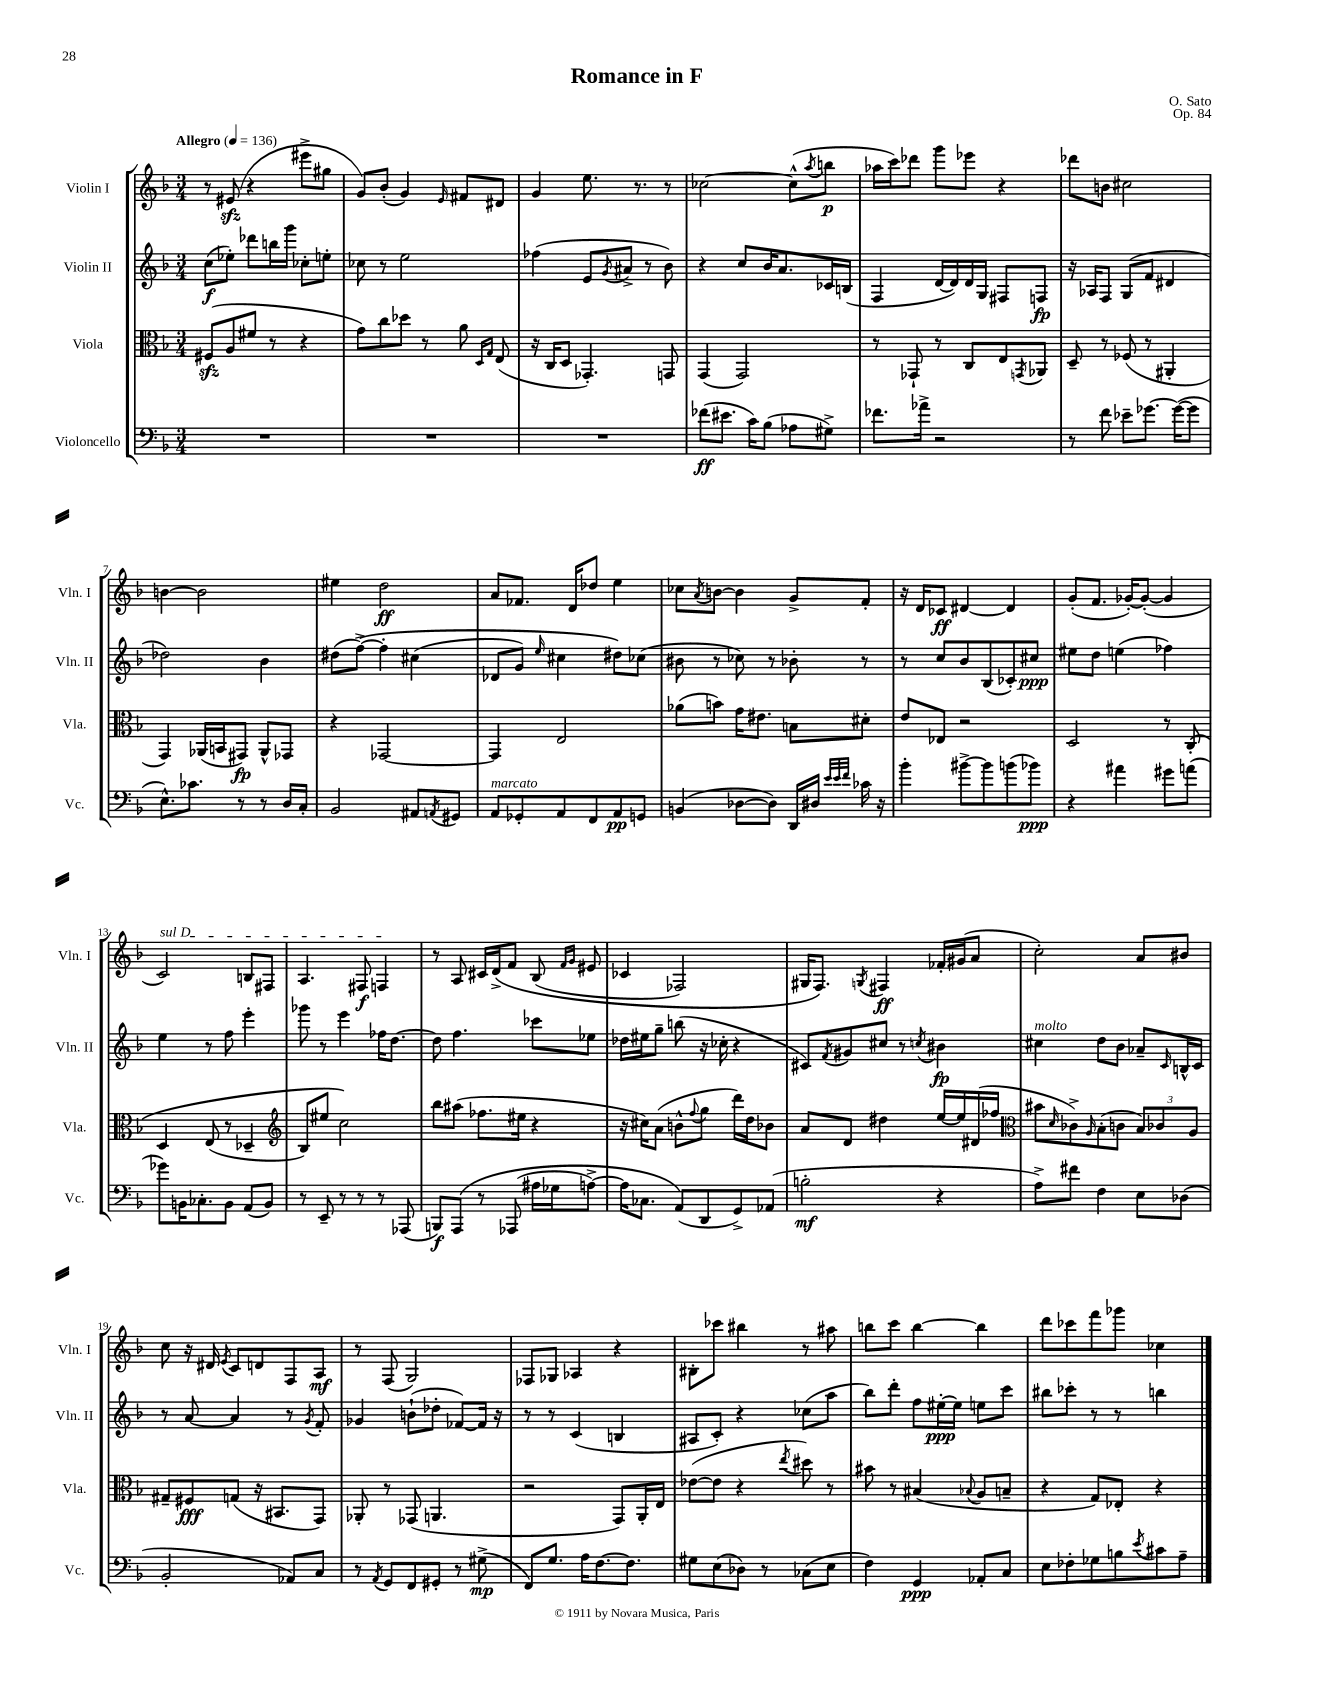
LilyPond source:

\header { title = "Romance in F" composer = "O. Sato" opus = "Op. 84" }
<<
\new StaffGroup <<
\new Staff = "s0" \with { instrumentName = "Violin I" shortInstrumentName = "Vln. I" } {
    \clef treble \key f \major \numericTimeSignature \time 3/4 \tempo "Allegro" 4 = 136
    r8 eis'8\sfz( r4 eis'''8-> gis''8 |
    g'8) bes'8-.( g'4) \grace { e'16 } fis'8 dis'8 |
    g'4 e''8. r8. r8 |
    ces''2~ ces''8-^( \acciaccatura { a''8 } b''8\p |
    aes''16 c'''16) des'''8 g'''8 ees'''8 r4 |
    des'''8 b'8 cis''2 |
    b'4~ b'2 |
    eis''4 d''2\ff |
    a'8 fes'8. d'16 des''8 e''4 |
    ces''8 \acciaccatura { a'8 } b'8~ b'4 g'8-> f'8-. |
    r16 d'16 ces'8\ff dis'4~ dis'4 |
    g'8-.( f'8. ges'16~-.) ges'8~-.( ges'4 |
    \once \override TextSpanner.bound-details.left.text = \markup { \italic "sul D" } c'2\startTextSpan) b8 fis8 |
    a4. fis8\f f4\stopTextSpan |
    r8 a8 cis'16 d'16->\( f'8 bes8( \grace { f'16 g'16 } eis'8 |
    ces'4 fes2) |
    gis16 f8.\) \acciaccatura { g8 } fis4\ff fes'16-. gis'16( a'8 |
    c''2-.) a'8 bis'8 |
    c''8 r16 dis'16 \acciaccatura { e'8 } c'8 d'8 f8 a8\mf |
    r8 f8( g2) |
    fes8 ges8 aes4 r4 |
    bis8-. ces'''8 bis''4 r8 ais''8 |
    b''8 c'''8 b''4~ b''4 |
    d'''8 ces'''8 f'''8 ges'''8 ces''4 \bar "|." |
}
\new Staff = "s1" \with { instrumentName = "Violin II" shortInstrumentName = "Vln. II" } {
    \clef treble \key f \major \numericTimeSignature \time 3/4
    c''8\f( ees''8-.) des'''8 b''16 g'''16 ces''8-. e''8-. |
    ces''8 r8 e''2 |
    fes''4( e'8 \acciaccatura { g'8 } ais'8-> r8 bes'8) |
    r4 c''8 bes'16 a'8. ces'16 b16( |
    f4 d'16~ d'16) d'16 g16 fis8 f8\fp |
    r16 aes16 f8 g8( f'8 dis'4 |
    des''2) bes'4 |
    dis''8( f''8~->)\( f''4-. cis''4( |
    des'8 g'8) \grace { e''16 } cis''4 dis''8\) ces''8( |
    bis'8 r8 ces''8) r8 bes'8-. r8 |
    r8 c''8 bes'8 bes8( ces'8-.) cis''8\ppp |
    eis''8 d''8 e''4( fes''4) |
    e''4 r8 f''8 e'''4-. |
    ges'''8 r8 e'''4 fes''16 d''8.~ |
    d''8 f''4. ces'''8 ees''8 |
    des''16 eis''16 g''8-- b''8( r16 ces''16-. r4 |
    cis'8) \acciaccatura { f'8 } gis'8 cis''8 r8 \acciaccatura { c''8 } bis'4\fp |
    cis''4^\markup { \italic "molto" } d''8 bes'8 aes'8-- \grace { c'16 } b16-^ c'16 |
    r8 a'8~ a'4 r8 \acciaccatura { g'8 } f'8-. |
    ges'4 b'8-!( des''8-. fes'8~) fes'16 r16 |
    r8 r8 c'4( b4 |
    ais8 c'8-.) r4 ces''8( a''8 |
    bes''8) d'''8-. f''8 eis''16~-.\ppp eis''16 e''8 c'''8 |
    bis''8 ces'''8-. r8 r8 b''4 \bar "|." |
}
\new Staff = "s2" \with { instrumentName = "Viola" shortInstrumentName = "Vla." } {
    \clef alto \key f \major \numericTimeSignature \time 3/4
    fis8\sfz( a8 fis'8 r8 r4 |
    g'8) c''8 des''8 r8 a'8 \grace { d16 g16 } e8( |
    r16 c16 d8 ges,4.-.) g,8 |
    g,4( g,2) |
    r8 ges,8-! r8 c8 e8 \acciaccatura { g,8 } aes,8 |
    d8-- r8 fes8( r8 ais,4-. |
    g,4) aes,16( b,16 gis,8\fp) aes,8-^ ges,8 |
    r4 ges,2~ |
    ges,4 e2 |
    aes'8( b'8) g'16 eis'8. b8 dis'8-. |
    e'8 ees8 r2 |
    d2 r8 c8-.\( |
    d4 e8( r8 des4-- |
    \clef treble bes8) eis''8 c''2\) |
    bes''8 ais''8( fes''8. eis''16 r4 |
    r16 cis''16) a'8( b'8-^ \appoggiatura { f''8 } g''8 d'''16) d''16 bes'8 |
    a'8 d'8 dis''4 e''16~ e''16 dis'16( fes''16 |
    \clef alto bis'8 \grace { d'16 } ces'8->) \grace { a16 } bes8-.( c'8 \tuplet 3/2 { bes8) ces'8 a8 } |
    gis8-- fis8\fff g8( r16 bis,8. g,8) |
    aes,8-. r8 ges,8( a,4. |
    r2 g,8) a,16-. e16 |
    ees'8~( ees'8 r4 \acciaccatura { e''8 } dis''8) r8 |
    bis'8 r8 bis4( \appoggiatura { bes8 } a8 b8-- |
    r4 g8) ees8-. r4 \bar "|." |
}
\new Staff = "s3" \with { instrumentName = "Violoncello" shortInstrumentName = "Vc." } {
    \clef bass \key f \major \numericTimeSignature \time 3/4
    R2. |
    R2. |
    R2. |
    fes'8\ff( eis'8. c'16) bes8( aes8 gis8->) |
    fes'8. aes'16-> r2 |
    r8 f'8 ees'8-- ges'8.~ ges'16~( ges'8 |
    e8.-^) ces'8. r8 r8 d16 c16-. |
    bes,2 ais,8 \acciaccatura { a,8 } gis,8 |
    a,8^\markup { \italic "marcato" } ges,8-. a,8 f,8 a,8\pp g,8 |
    b,4( des8~ des8) d,16 dis16 \grace { e'32 e'32 f'32 } ces'16 r16 |
    bes'4-. bis'8~-> bis'8 b'8( bes'8\ppp) |
    r4 ais'4 gis'8 a'8( |
    ges'8) b,16 ces8.-. b,8 a,8( b,8) |
    r8 e,8-- r8 r8 r8 aes,,8( |
    b,,8\f) a,,8\( r8 aes,,8( ais16 ges16 a8~->) |
    a16 ces8. a,8(\) d,8 g,8->) aes,8( |
    b2-.\mf r4 |
    a8->) fis'8 f4 e8 des8( |
    bes,2-. aes,8) c8 |
    r8 \acciaccatura { a,8 } g,8 f,8 gis,8-. r8 gis8->\mp( |
    f,8) g8. a16 f8.~ f8. |
    gis8 e8( des8) r8 ces8( e8 |
    f4) g,4\ppp aes,8-. c8 |
    e8 fes8-. ges8 b8 \acciaccatura { e'8 } cis'8 a8-- \bar "|." |
}
>>
>>
